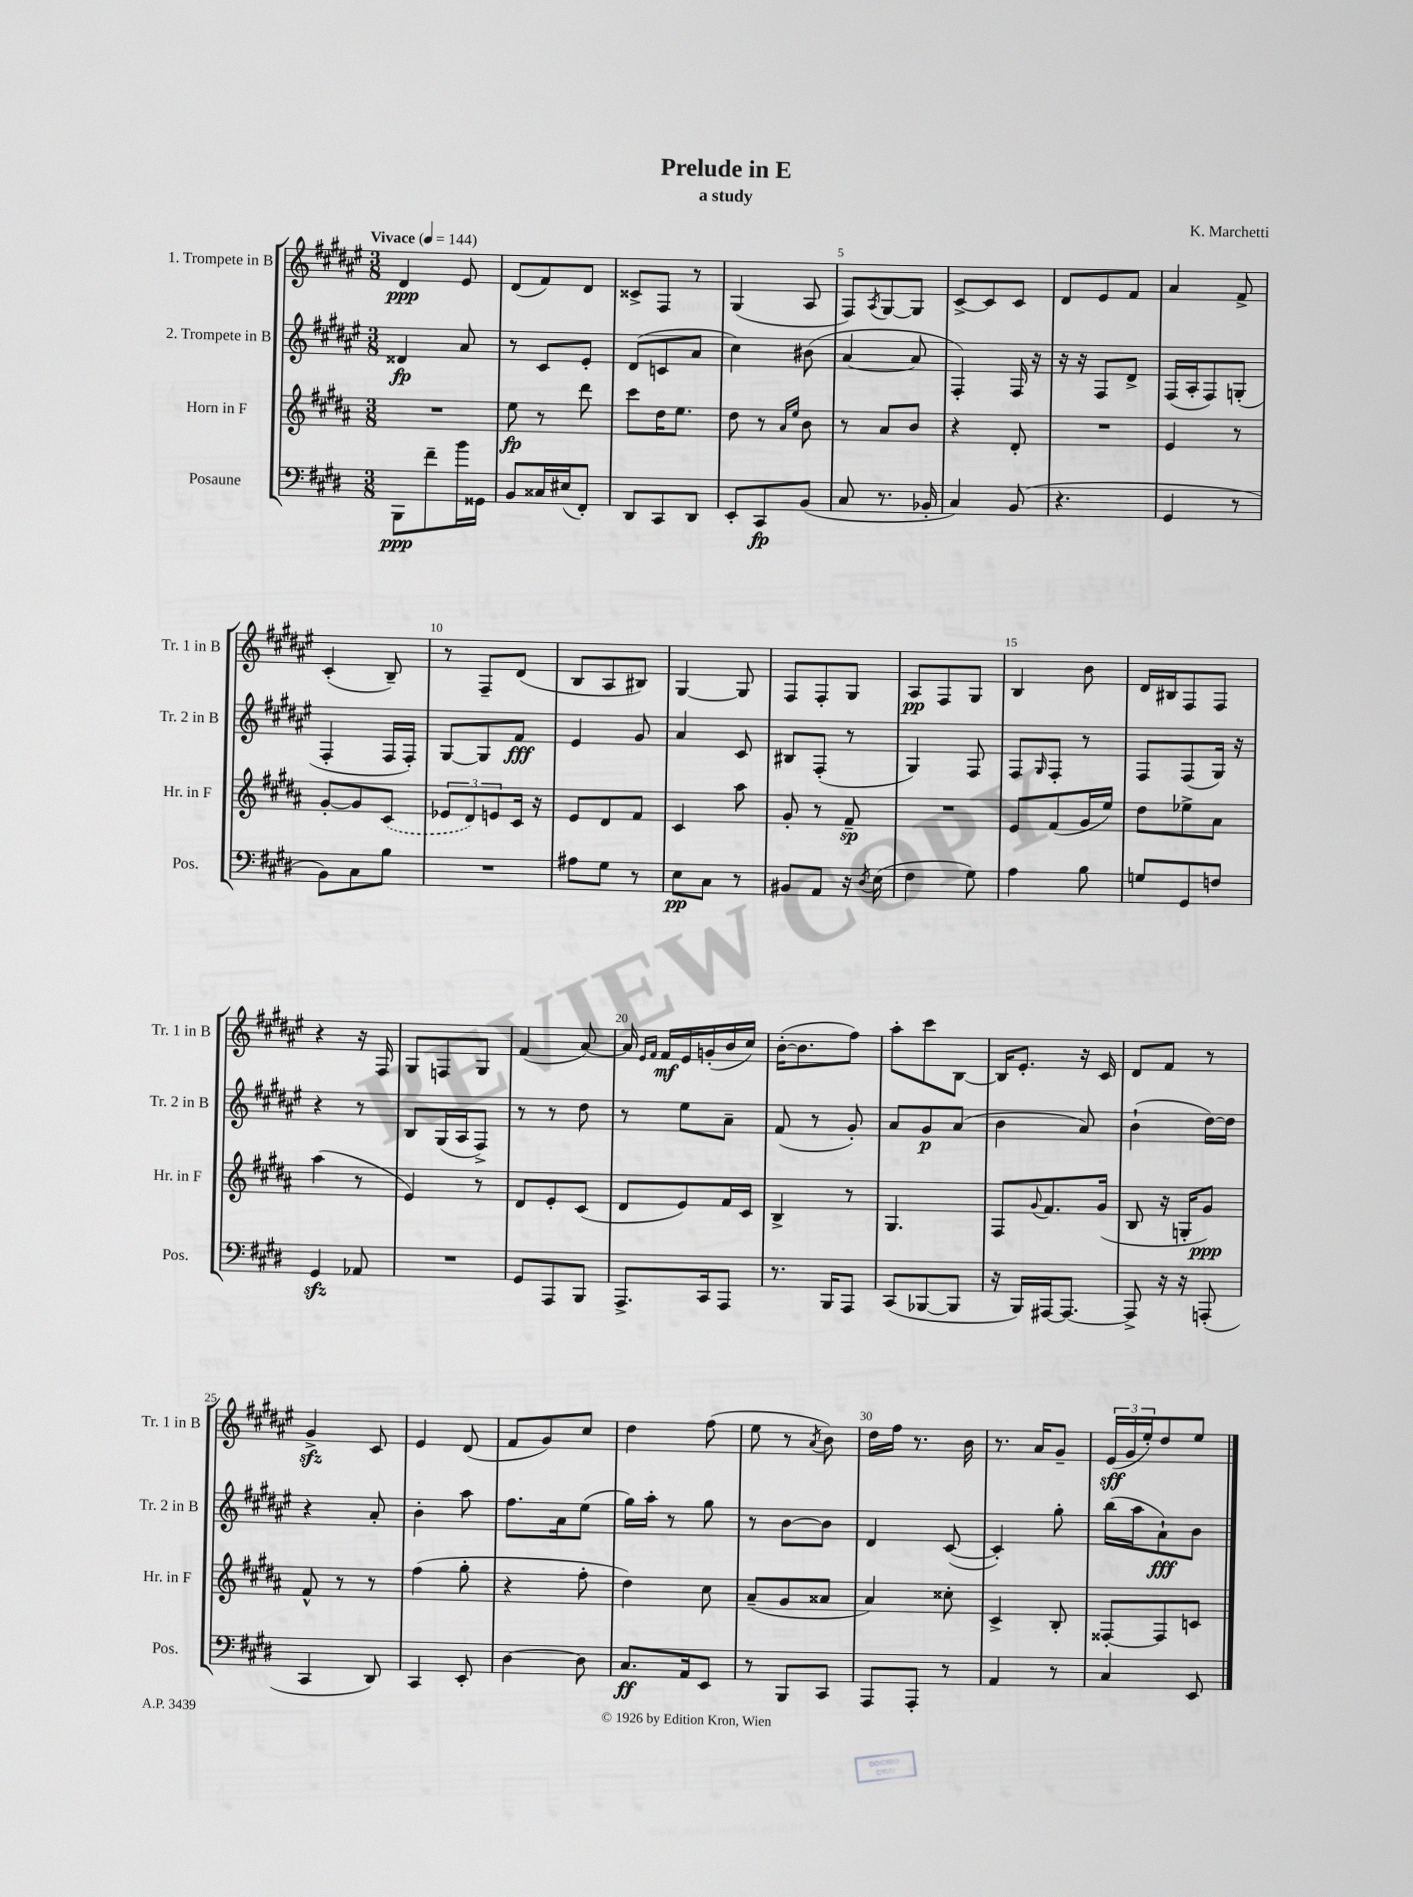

**kern	**dynam	**kern	**dynam	**kern	**dynam	**kern	**dynam
*part4	*part4	*part3	*part3	*part2	*part2	*part1	*part1
*staff4	*staff4	*staff3	*staff3	*staff2	*staff2	*staff1	*staff1
*I"Posaune	*	*I"Horn in F	*	*I"2. Trompete in B	*	*I"1. Trompete in B	*
*I'Pos.	*	*I'Hr. in F	*	*I'Tr. 2 in B	*	*I'Tr. 1 in B	*
*clefF4	*	*clefG2	*	*clefG2	*	*clefG2	*
*k[f#c#g#d#]	*	*k[f#c#g#d#a#]	*	*k[f#c#g#d#a#e#]	*	*k[f#c#g#d#a#e#]	*
*M3/8	*	*M3/8	*	*M3/8	*	*M3/8	*
*MM144	*	*MM144	*	*MM144	*	*MM144	*
=1	=1	=1	=1	=1	=1	=1	=1
!	!	!	!	!	!	!LO:TX:a:B:t=Vivace	!
8BBB\L	ppp	4.r	.	4d##X/	fp	4d#/	ppp
8f#~\	.	.	.	.	.	.	.
16b\L	.	.	.	8a#/	.	8e#/	.
16GG##X\JJ	.	.	.	.	.	.	.
=2	=2	=2	=2	=2	=2	=2	=2
8BB/L	.	8ee\	fp	8r	.	(8d#/L	.
16C##X/L	.	8r	.	8c#/L	.	8f#/)	.
(16E#X/J	.	.	.	.	.	.	.
8FF#'/J)	.	8ddd#\	.	8e#'/J	.	8d#/J	.
=3	=3	=3	=3	=3	=3	=3	=3
8DD#/L	.	8ccc#\L	.	(8d#/L	.	8c##X^/L	.
8CC#/	.	16dd#\K	.	8cn/	.	8F#/J	.
.	.	8.ee\J	.	.	.	.	.
8DD#/J	.	.	.	8a#/J	.	8r	.
=4	=4	=4	=4	=4	=4	=4	=4
8EE'/L	.	8dd#\	.	4cc#\)	.	(4G#/	.
8CC#/	fp	8r	.	.	.	.	.
.	.	16qqa#/LL	.	.	.	.	.
.	.	16qqee/JJ	.	.	.	.	.
(8BB/J	.	8b\	.	(8b#X\	.	8A#/	.
=5	=5	=5	=5	=5	=5	=5	=5
8C#/	.	8r	.	[4a#/	.	8F#/L)	.
.	.	.	.	.	.	8qA#/	.
8.r	.	8a#/L	.	.	.	[8G#/	.
.	.	8b/J	.	8a#/]	.	8G#/J]	.
16BB-X'/	.	.	.	.	.	.	.
=6	=6	=6	=6	=6	=6	=6	=6
4C#/)	.	4r	.	4F#'/)	.	[8c#^/L	.
.	.	.	.	.	.	8c#/]	.
(8BB/	.	8d#'/	.	16F#/	.	8c#/J	.
.	.	.	.	16r	.	.	.
=7	=7	=7	=7	=7	=7	=7	=7
4.r	.	4.r	.	16r	.	8d#/L	.
.	.	.	.	16r	.	.	.
.	.	.	.	8F#/L	.	8e#/	.
.	.	.	.	8d#^/J	.	8f#/J	.
=8	=8	=8	=8	=8	=8	=8	=8
4GG#/	.	4e/	.	(16F#/LL	.	4a#/	.
.	.	.	.	16A#'/J	.	.	.
.	.	.	.	8F#/)	.	.	.
8r	.	8r	.	(8Gn'/J	.	8f#^/	.
!!LO:LB:g=z
=9	=9	=9	=9	=9	=9	=9	=9
8BB\L)	.	[8g#'/L	.	4F#'/	.	(4c#'/	.
8C#\	.	8g#/]	.	.	.	.	.
8B\J	.	(8c#/J	.	16F#/LL	.	8B~/)	.
.	.	.	.	16F#'/JJ)	.	.	.
=10	=10	=10	=10	=10	=10	=10	=10
4.r	.	12e-X/L	.	[8G#/L	.	8r	.
.	.	12d#/)	.	.	.	.	.
.	.	.	.	8G#/]	.	8F#~/L	.
.	.	12en/	.	.	.	.	.
.	.	16c#/Jk	.	8f#/J	fff	(8d#/J	.
.	.	16r	.	.	.	.	.
=11	=11	=11	=11	=11	=11	=11	=11
8A#X\L	.	8e/L	.	4e#/	.	8B/L	.
8G#\J	.	8d#/	.	.	.	8A#/	.
8r	.	8f#/J	.	8g#/	.	8B#X/J)	.
=12	=12	=12	=12	=12	=12	=12	=12
8E\L	pp	4c#/	.	4a#/	.	[4G#/	.
8C#\J	.	.	.	.	.	.	.
8r	.	8aa#\	.	8c#/	.	8G#/]	.
=13	=13	=13	=13	=13	=13	=13	=13
8BB#X/L	.	8g#'/	.	8B#X/L	.	8F#/L	.
8AA/J	.	8r	.	(8F#'/J	.	8F#'/	.
16r	.	8f#~/	sp	8r	.	8G#/J	.
8qD#/	.	.	.	.	.	.	.
(16E\	.	.	.	.	.	.	.
=14	=14	=14	=14	=14	=14	=14	=14
4F#\	.	4.r	.	4G#/)	.	8A#/L	pp
.	.	.	.	.	.	8F#/	.
8G#\)	.	.	.	8F#/	.	8G#/J	.
=15	=15	=15	=15	=15	=15	=15	=15
4A\	.	8e/L	.	8F#/L	.	4B/	.
.	.	.	.	16qqG#/	.	.	.
.	.	(8f#/	.	8F#'/J	.	.	.
8B\	.	16g#/L	.	8r	.	8b\	.
.	.	16ee/JJ)	.	.	.	.	.
=16	=16	=16	=16	=16	=16	=16	=16
8Gn/L	.	8dd#\L	.	8F#/L	.	16d#/LL	.
.	.	.	.	.	.	16B#X/J	.
8GG#/	.	8ee-X^\	.	(8F#/	.	8F#/	.
8Fn/J	.	8a#\J	.	16G#/Jk)	.	8F#/J	.
.	.	.	.	16r	.	.	.
!!LO:LB:g=z
=17	=17	=17	=17	=17	=17	=17	=17
4GG#zz/	.	(4aa#\	.	4r	.	4r	.
8AA-X/	.	8r	.	8r	.	16r	.
.	.	.	.	.	.	16F#/	.
=18	=18	=18	=18	=18	=18	=18	=18
4.r	.	4e/)	.	8B/L	.	8G#/L	.
.	.	.	.	(16G#/L	.	8Fn/	.
.	.	.	.	16A#/J	.	.	.
.	.	8r	.	8F#^/J)	.	8G#/J	.
=19	=19	=19	=19	=19	=19	=19	=19
8GG#/L	.	8d#/L	.	8r	.	(4f#/	.
8AAA/	.	8e'/	.	8r	.	.	.
8BBB/J	.	(8c#/J	.	8dd#\	.	[8a#/)	.
=20	=20	=20	=20	=20	=20	=20	=20
8.AAA^/L	.	8d#/L	.	8r	.	16a#/]	.
.	.	.	.	.	.	16qqe#/LL	.
.	.	.	.	.	.	16qqf#/JJ	.
.	.	.	.	.	.	16f#/LL	mf
.	.	8e/)	.	8ee#\L	.	16e#/	.
16CC#/k	.	.	.	.	.	(16gn'/	.
8AAA/J	.	16f#/L	.	8a#~\J	.	16b/	.
.	.	16c#/JJ	.	.	.	16cc#/JJ)	.
=21	=21	=21	=21	=21	=21	=21	=21
8.r	.	4B^/	.	(8f#/	.	([16b'\KL	.
.	.	.	.	.	.	8.b\]	.
.	.	.	.	8r	.	.	.
16BBB/KL	.	.	.	.	.	.	.
8AAA/J	.	8r	.	8g#'/)	.	8ff#\J)	.
=22	=22	=22	=22	=22	=22	=22	=22
(8CC#/L	.	4.G#/	.	8a#/L	.	8aa#'\L	.
[8BBB-X/	.	.	.	8g#/	p	8ccc#\	.
8BBB-/J]	.	.	.	(8a#/J	.	[8B\J	.
=23	=23	=23	=23	=23	=23	=23	=23
16r	.	8F#/L	.	4b\	.	16B/KL]	.
16BBB/LL)	.	.	.	.	.	8.e#'/J	.
.	.	8qqg#/	.	.	.	.	.
[16AAA#X/J	.	8.f#/	.	.	.	.	.
8.AAA#/J_	.	.	.	.	.	.	.
.	.	.	.	8a#/)	.	16r	.
.	.	(16g#/Jk	.	.	.	16c#/	.
=24	=24	=24	=24	=24	=24	=24	=24
8AAA#^/]	.	8B/	.	(4b`\	.	8d#/L	.
16r	.	16r	.	.	.	8f#/J	.
16r	.	16Gn'/KL	.	.	.	.	.
(8AAAn'/	.	8g#/J)	ppp	[16dd#\LL)	.	8r	.
.	.	.	.	16dd#\JJ]	.	.	.
!!LO:LB:g=z
=25	=25	=25	=25	=25	=25	=25	=25
4CC#/	.	8f#^^/	.	4r	.	4g#zz^/	.
.	.	8r	.	.	.	.	.
8DD#/)	.	8r	.	8a#'/	.	8c#/	.
=26	=26	=26	=26	=26	=26	=26	=26
4CC#/	.	(4ff#\	.	4b'\	.	4e#/	.
8EE'/	.	8gg#'\	.	8aa#\	.	(8d#/	.
=27	=27	=27	=27	=27	=27	=27	=27
[4D#\	.	4r	.	8.ff#\L	.	8f#/L	.
.	.	.	.	.	.	8g#/)	.
.	.	.	.	16a#\k	.	.	.
8D#\]	.	8ff#'\	.	(8ee#\J	.	8cc#/J	.
=28	=28	=28	=28	=28	=28	=28	=28
8.C#/L	ff	4dd#\)	.	16gg#\LL)	.	4dd#\	.
.	.	.	.	16aa#'\JJ	.	.	.
.	.	.	.	8r	.	.	.
16AA/k	.	.	.	.	.	.	.
8EE/J	.	8cc#\	.	8gg#\	.	(8ff#\	.
=29	=29	=29	=29	=29	=29	=29	=29
8r	.	(8a#~/L	.	8r	.	8ee#\	.
8BBB/L	.	8g#/	.	[8b\L	.	8r	.
.	.	.	.	.	.	8qa#/	.
8CC#/J	.	8a##X/J	.	8b\J]	.	8b\)	.
=30	=30	=30	=30	=30	=30	=30	=30
8AAA/L	.	4a#/)	.	4d#/	.	16dd#\LL	.
.	.	.	.	.	.	16ff#\JJ	.
8AAA'/J	.	.	.	.	.	8.r	.
8r	.	8cc##X'\	.	([8c#/	.	.	.
.	.	.	.	.	.	16b\	.
=31	=31	=31	=31	=31	=31	=31	=31
4AA/	.	4c#^/	.	4c#'/])	.	8.r	.
.	.	.	.	.	.	16a#/KL	.
8r	.	8B'/	.	8gg#'\	.	8g#~/J	.
=32	=32	=32	=32	=32	=32	=32	=32
4C#/	.	[8F##X'/L	.	(16bb\LL	.	(24e#/LL	sff
.	.	.	.	.	.	24g#/	.
.	.	.	.	16aa#\J	.	.	.
.	.	.	.	.	.	24ee#'/J)	.
.	.	8F##/]	.	8a#`\)	fff	8dd#/	.
8EE/	.	8cn/J	.	8b\J	.	8ee#/J	.
==	==	==	==	==	==	==	==
*-	*-	*-	*-	*-	*-	*-	*-
